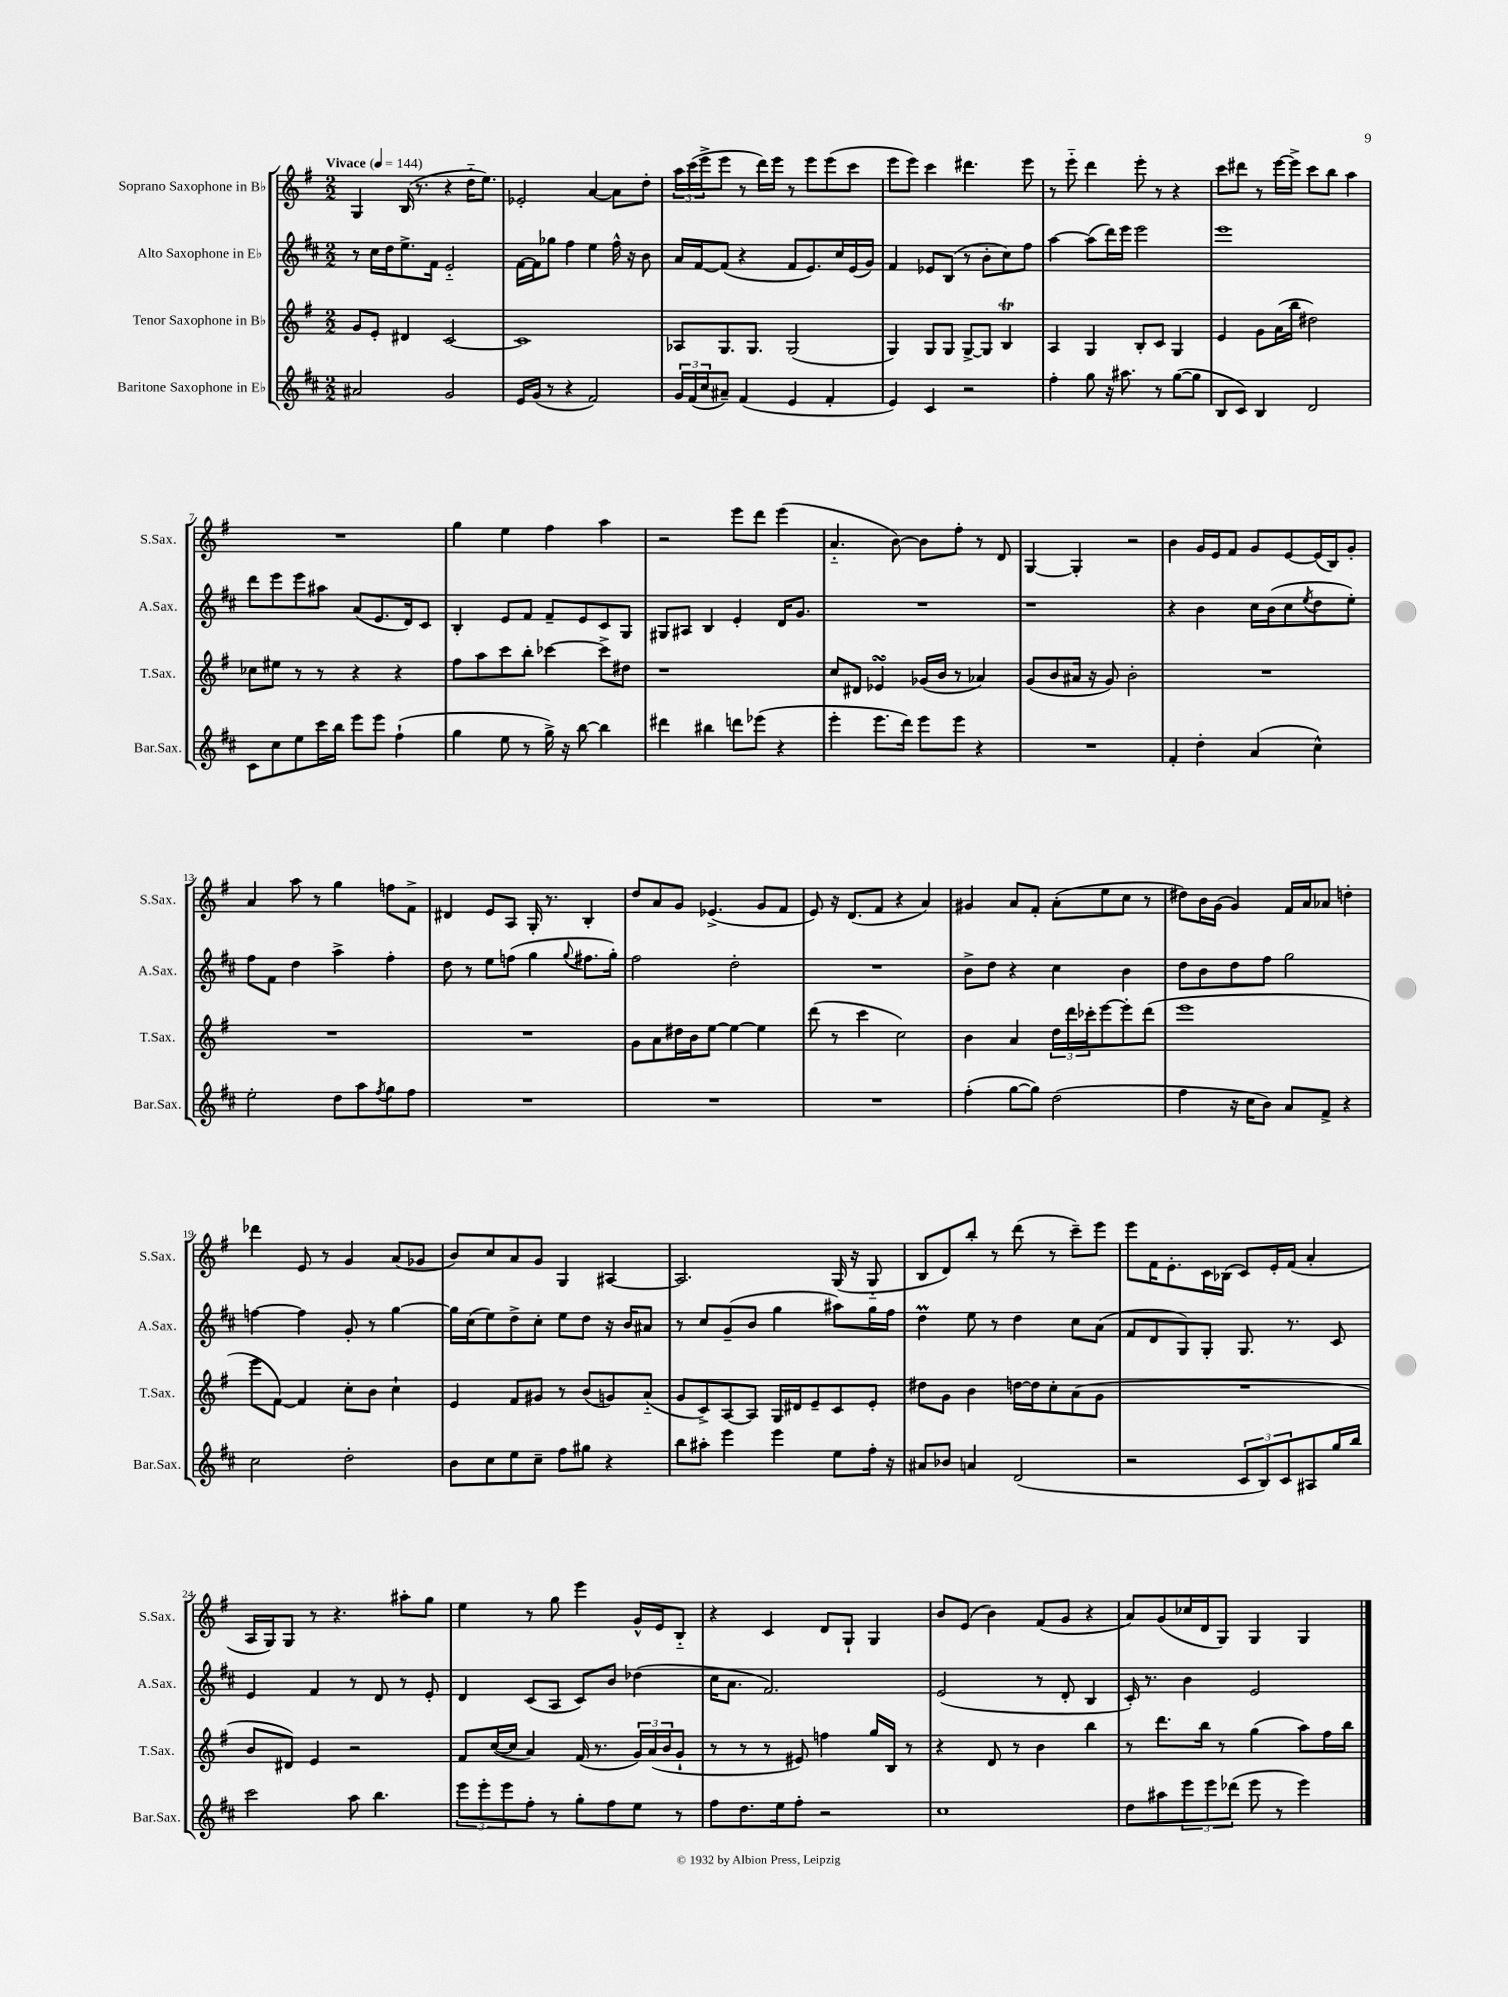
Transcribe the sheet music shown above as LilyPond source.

<<
\new StaffGroup <<
\new Staff = "s0" \with { instrumentName = "Soprano Saxophone in Bb" shortInstrumentName = "S.Sax." } {
    \clef treble \key g \major \numericTimeSignature \time 2/2 \tempo "Vivace" 4 = 144
    g4 b16( r8. r4 d''16-_ e''8.) |
    ees'2-. a'4~ a'8 d''8-. |
    \tuplet 3/2 { a''16 c'''16( e'''16-> } e'''8 r8 d'''16) e'''16 r8 e'''8 e'''8( c'''8 |
    e'''8 e'''8) c'''4 dis'''4. e'''8 |
    r8 e'''8-_ d'''4 e'''8-. r8 r4 |
    c'''8 dis'''8 r8 e'''16~ e'''16-> c'''8 b''8 a''4 |
    R1 |
    g''4 e''4 fis''4 a''4 |
    r2 e'''8 d'''8 e'''4( |
    a'4.-_ b'8~) b'8 fis''8-. r8 d'8 |
    g4~ g4-. r2 |
    b'4 g'16 e'16 fis'8 g'8 e'8~ e'16( b16) g'8-. |
    a'4 a''8 r8 g''4 f''8 fis'8-> |
    dis'4 e'8 a8 g16-. r8. b4-. |
    d''8 a'8 g'8 ees'4.->( g'8 fis'8 |
    e'8) r16 d'8.( fis'8 r4 a'4) |
    gis'4 a'8 fis'8-. a'8-.( e''8 c''8 r8 |
    dis''8) b'16 g'16( g'4) fis'16 a'16 aes'8 d''4-. |
    des'''4 e'8 r8 g'4 a'8( ges'8 |
    b'8) c''8 a'8 g'8 g4 ais4~ |
    ais2. g16( r16 g8-_ |
    b8 d'8) b''8-. r8 d'''8( r8 c'''8--) e'''8 |
    e'''8 fis'16 e'8.-. c'16 bes16( c'8) e'16-. fis'16( a'4-. |
    a16 g16) g8 r8 r4. ais''8-. g''8 |
    e''4 r8 g''8 e'''4 g'16-^ e'16 b8-_ |
    r4 c'4 d'8 g8-! g4 |
    b'8 e'8( b'4) fis'8( g'8 r4 |
    a'8) g'8( ces''16 d'16 g8) g4 g4 \bar "|." |
}
\new Staff = "s1" \with { instrumentName = "Alto Saxophone in Eb" shortInstrumentName = "A.Sax." } {
    \clef treble \key d \major \numericTimeSignature \time 2/2
    r8 cis''16 d''16 e''8.-> fis'16 e'2-_ |
    fis'16~ fis'16 ges''8 fis''4 e''4 fis''16-^ r16 b'8 |
    a'16 fis'16~ fis'8( r4 fis'8 e'8.) cis''16 e'16( g'16) |
    fis'4 ees'8 b8( r8 b'8-. cis''8) fis''8 |
    a''4~ a''8( d'''16) e'''16 e'''2 |
    e'''1 |
    d'''8 e'''8 e'''8 ais''8 a'8( e'8. d'16) cis'8 |
    b4-. e'8 fis'8 fis'8-- e'8 cis'8 g8 |
    gis8 ais8 b4 e'4-. d'16 g'8. |
    R1 |
    r1 |
    r4 b'4 cis''16 b'16( cis''8 \acciaccatura { e''8 } d''8 e''8-.) |
    fis''8 fis'8 d''4 a''4-> fis''4-. |
    d''8 r8 e''8 f''8( g''4 \appoggiatura { g''8 } fis''8. g''16-.) |
    fis''2 d''2-. |
    R1 |
    b'8-> d''8 r4 cis''4 b'4 |
    d''8 b'8 d''8 fis''8 g''2 |
    f''4~ f''4 g'8-. r8 g''4~ |
    g''16 cis''16( e''8) d''8-> cis''8-. e''8 d''8 r16 b'16 ais'8 |
    r8 cis''8 g'8--( b'8 g''4 ais''8) g''16 fis''16 |
    d''4\prall e''8 r8 d''4 cis''8 a'8( |
    fis'8 d'8 g8) g8-. g8. r8. cis'8 |
    e'4 fis'4 r8 d'8 r8 e'8-. |
    d'4 cis'8( a8 cis'8) b'8 des''4( |
    cis''16 a'8. fis'2.) |
    e'2( r8 d'8-. b4 |
    cis'16-.) r8. b'4 e'2 \bar "|." |
}
\new Staff = "s2" \with { instrumentName = "Tenor Saxophone in Bb" shortInstrumentName = "T.Sax." } {
    \clef treble \key g \major \numericTimeSignature \time 2/2
    g'8 e'8-. dis'4 c'2~ |
    c'1 |
    aes8 g8. g8. g2( |
    g4) g8 g8 g8~-> g8 b4\trill |
    a4 g4 b8-. c'8 g4 |
    e'4 g'8 a'16( b''16 dis''2) |
    ces''8 eis''8 r8 r8 r4 r4 |
    fis''8 a''8 c'''8 b''8-. ces'''4~ ces'''8-> dis''8 |
    r1 |
    c''8 dis'8 ees'4\turn ges'16( b'16 r8 aes'4) |
    g'8( b'8 ais'16 r16 g'8) b'2-. |
    R1 |
    R1 |
    R1 |
    g'8 a'8 dis''16 b'16 e''8~ e''4~ e''4 |
    d'''8( r8 c'''4 c''2) |
    b'4 a'4 \tuplet 3/2 { d''16 d'''16 ces'''16-. } e'''8~ e'''8-. d'''8( |
    e'''1 |
    e'''8 fis'8~) fis'4 c''8-. b'8 c''4-! |
    e'4 fis'8 gis'8 r8 b'8( g'8) a'8-_( |
    g'8 c'8->) a8~ a8 g16 dis'16 e'8-- c'8 e'8-. |
    dis''8 g'8 b'4 d''16~ d''16 c''8-. a'8( g'8 |
    R1 |
    b'8 dis'8) e'4 r2 |
    fis'8 c''16~( c''16 a'4) fis'16( r8. \tuplet 3/2 { g'16) a'16( b'16 } g'8-! |
    r8 r8 r8 eis'8) f''4 g''16 b16 r8 |
    r4 d'8 r8 b'4 b''4 |
    r8 d'''8. b''16 r8 g''4( a''8) fis''16 b''16 \bar "|." |
}
\new Staff = "s3" \with { instrumentName = "Baritone Saxophone in Eb" shortInstrumentName = "Bar.Sax." } {
    \clef treble \key d \major \numericTimeSignature \time 2/2
    ais'2 g'2 |
    e'16 g'16( r8 r4 fis'2) |
    \tuplet 3/2 { g'16 fis'16( cis''16 } ais'8--) fis'4( e'4 fis'4-. |
    e'4) cis'4 r2 |
    fis''4-. g''8 r16 ais''8. r8 g''8~( g''8 |
    b8 cis'8) b4 d'2 |
    cis'8 cis''8 e''8 cis'''16 b''16 e'''8 e'''8 fis''4-!( |
    g''4 e''8 r8 g''16->) r16 b''8~ b''4 |
    dis'''4 bis''4 d'''8 ees'''8( r4 |
    e'''4-. e'''8. d'''16) e'''8 e'''8 r4 |
    R1 |
    fis'4-. d''4-. a'4( cis''4-^) |
    e''2-. d''8 a''8 \acciaccatura { fis''8 } g''8 fis''8 |
    R1 |
    R1 |
    R1 |
    fis''4-.( g''8~ g''8) d''2( |
    fis''4 r16 cis''16 b'8) a'8 fis'8-> r4 |
    cis''2 d''2-. |
    b'8 cis''8 e''8 cis''8-- fis''8 gis''8 r4 |
    b''8 ais''8-. e'''4 e'''4 e''8 fis''16-. r16 |
    ais'8 bes'8 a'4 d'2( |
    r2 \tuplet 3/2 { cis'8 b8) cis'8 } ais8 g''16 b''16 |
    cis'''2 a''8 b''4. |
    \tuplet 3/2 { e'''8 e'''8-. e'''8 } fis''8-. r8 g''8-. fis''8 e''8 r8 |
    fis''8 d''8. e''16 fis''8-. r2 |
    cis''1 |
    d''8 ais''8 \tuplet 3/2 { e'''8 e'''8 des'''8( } e'''8 r8 e'''4) \bar "|." |
}
>>
>>
